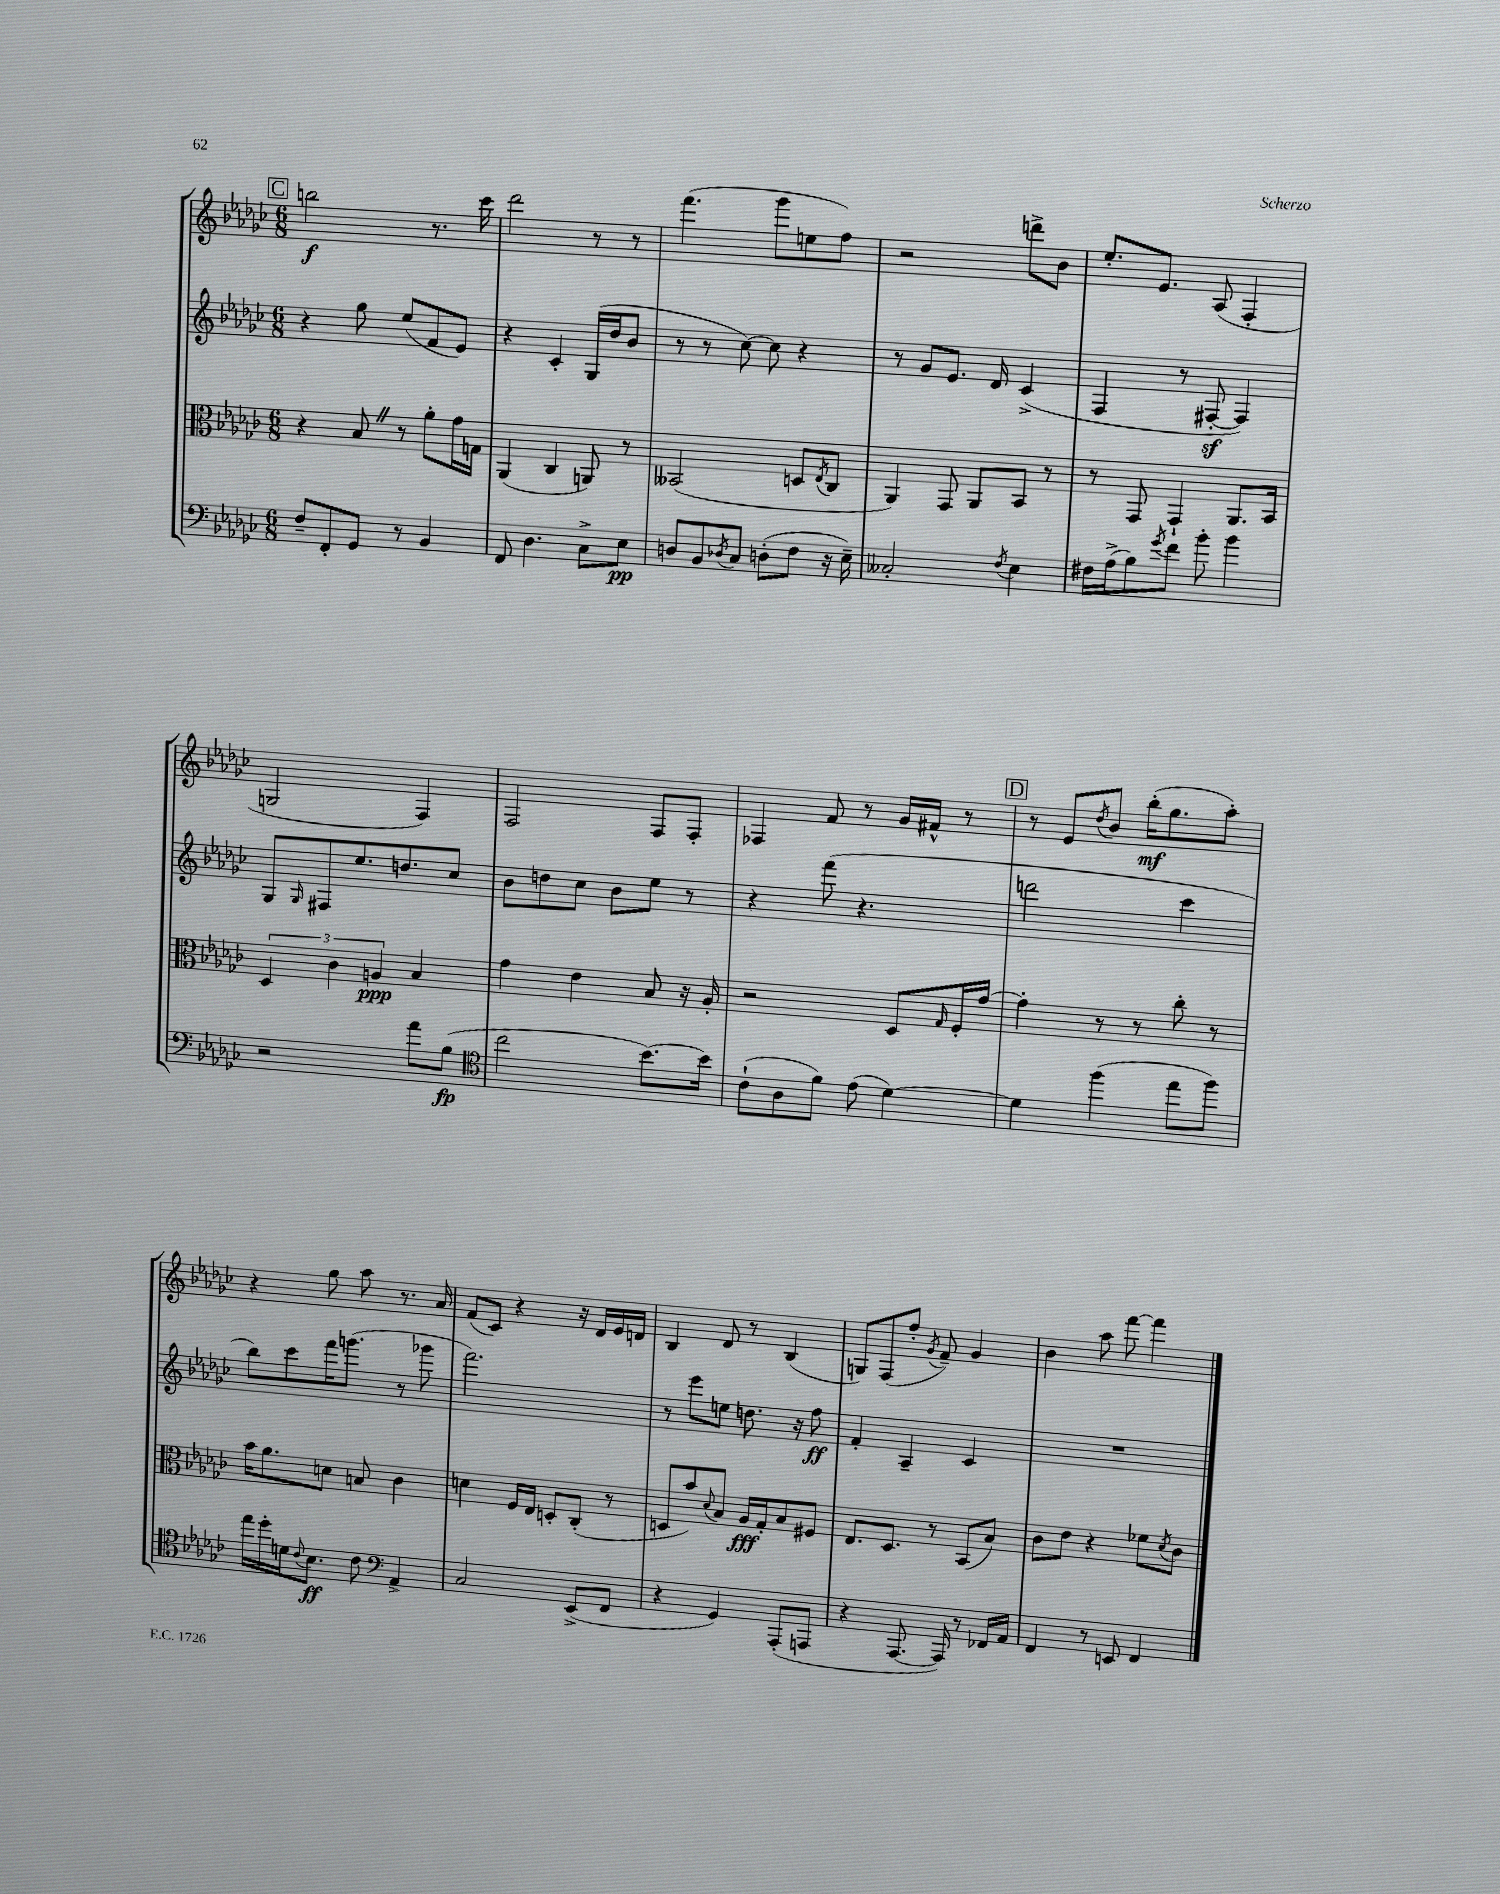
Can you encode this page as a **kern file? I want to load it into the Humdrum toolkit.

**kern	**kern	**kern	**kern
*staff4	*staff3	*staff2	*staff1
*clefF4	*clefC3	*clefG2	*clefG2
*k[b-e-a-d-g-c-]	*k[b-e-a-d-g-c-]	*k[b-e-a-d-g-c-]	*k[b-e-a-d-g-c-]
*M6/8	*M6/8	*M6/8	*M6/8
8F~	4r	4r	2bb
8FF'	.	.	.
8GG-	8B-	8gg-	.
8r	8r	(8ee-	.
4BB-	8a-'	8f	8.r
.	16g-	8e-)	.
.	16G	.	16ccc-
=	=	=	=
8FF	(4AA-	4r	2ddd-
4.D-	.	.	.
.	4C-	4c-'	.
8C-^	8AA)	(16G-	8r
.	.	16dd-	.
8E-	8r	8b-	8r
=	=	=	=
8D	(2BB--	8r	(4.fff
8BB-	.	8r	.
8qD-	.	.	.
8C-	.	[8cc-)	.
(8D'	.	8cc-]	8ggg-
8F	8D	4r	8ee
.	8qE-	.	.
16r	8C-	.	8ff)
16E-~)	.	.	.
=	=	=	=
2C--'	4AA-)	8r	2r
.	.	8g-	.
.	8GG-	8.e-	.
.	8AA-	.	.
.	.	16d-	.
8qF	.	.	.
4E-	8BB-	(4c-^	8ddd^
.	8r	.	8b-
=	=	=	=
16F#	8r	4F	8.ee-'
(16A-^	.	.	.
8B-)	8GG-	.	.
.	.	.	8.e-
8qg-	.	.	.
8f	4GG-`	8r	.
8b-'	.	[8F#'	(8A-
4b-	8.AA-	4F#])	4F'
.	16BB-	.	.
=	=	=	=
2r	6D-	8G-	2G
.	.	16qqG-	.
.	.	8F#	.
.	6c-	.	.
.	.	8.ee-	.
.	6A	.	.
.	.	8.dd	.
8a-	4B-	.	4F)
(8B-	.	8cc-	.
=	=	=	=
*clefC4	*	*	*
2cc-	4g-	8b-	2F
.	.	8dd	.
.	4e-	8cc-	.
.	.	8b-	.
[8.b-)	8B-	8ee-	8F
.	16r	8r	8F'
16b-]	16A-'	.	.
=	=	=	=
(8c-`	2r	4r	4F-
8A-	.	.	.
8f)	.	(8fff	8f
(8e-	.	4.r	8r
[4d-)	8D-	.	16g-
.	.	.	16f#^^
.	16qqG-	.	.
.	16F'	.	8r
.	[16g-	.	.
=	=	=	=
4d-]	4g-']	2ddd	8r
.	.	.	8e-
.	.	.	8qdd-
(4ff	8r	.	8b-
.	8r	.	(16bb-'
.	.	.	8.gg-
8ee-	8cc-'	4ccc-	.
8ff)	8r	.	8aa-')
=	=	=	=
16ee-	16b-	8bb-)	4r
16dd-'	8.a-	.	.
16d	.	8ccc-	.
8qqc-	.	.	.
8.B-	.	.	.
.	8d	16fff	8gg-
.	.	(8.ggg	.
8c-	8B	.	8aa-
*clefF4	*	*	*
4AA-^	4c-	8r	8.r
.	.	8ggg-	.
.	.	.	16a-
=	=	=	=
2C-	4d	2.fff)	(8f
.	.	.	8c-)
.	16F	.	4r
.	16E-	.	.
.	8D'	.	.
(8EE-^	(8C-'	.	16r
.	.	.	16d-
8FF	8r	.	16e-
.	.	.	16d
=	=	=	=
4r	8D	8r	4B-
.	8b-)	8eee-	.
.	8qqd-	.	.
4GG-)	8B-	8ee	8d-
.	16A-	8.dd	8r
.	16G-'	.	.
(8AAA-'	8B-	.	(4B-
.	.	16r	.
8AAA	8F#	8ff	.
=	=	=	=
4r	8.E-	4f'	8G)
.	.	.	(8F
.	8.D-	.	.
[8.AAA-	.	4A-~	8ff'
.	.	.	8qg-
.	8r	.	8f~)
16AAA-])	.	.	.
8r	(8BB-	4c-	4g-
16FF-	8B-)	.	.
16AA-	.	.	.
=	=	=	=
4FF	8c-	2.r	4b-
.	8e-	.	.
8r	4r	.	8aa-
8EE	.	.	[8fff
4FF	8f-	.	4fff]
.	8qd-	.	.
.	8c-	.	.
==	==	==	==
*-	*-	*-	*-
